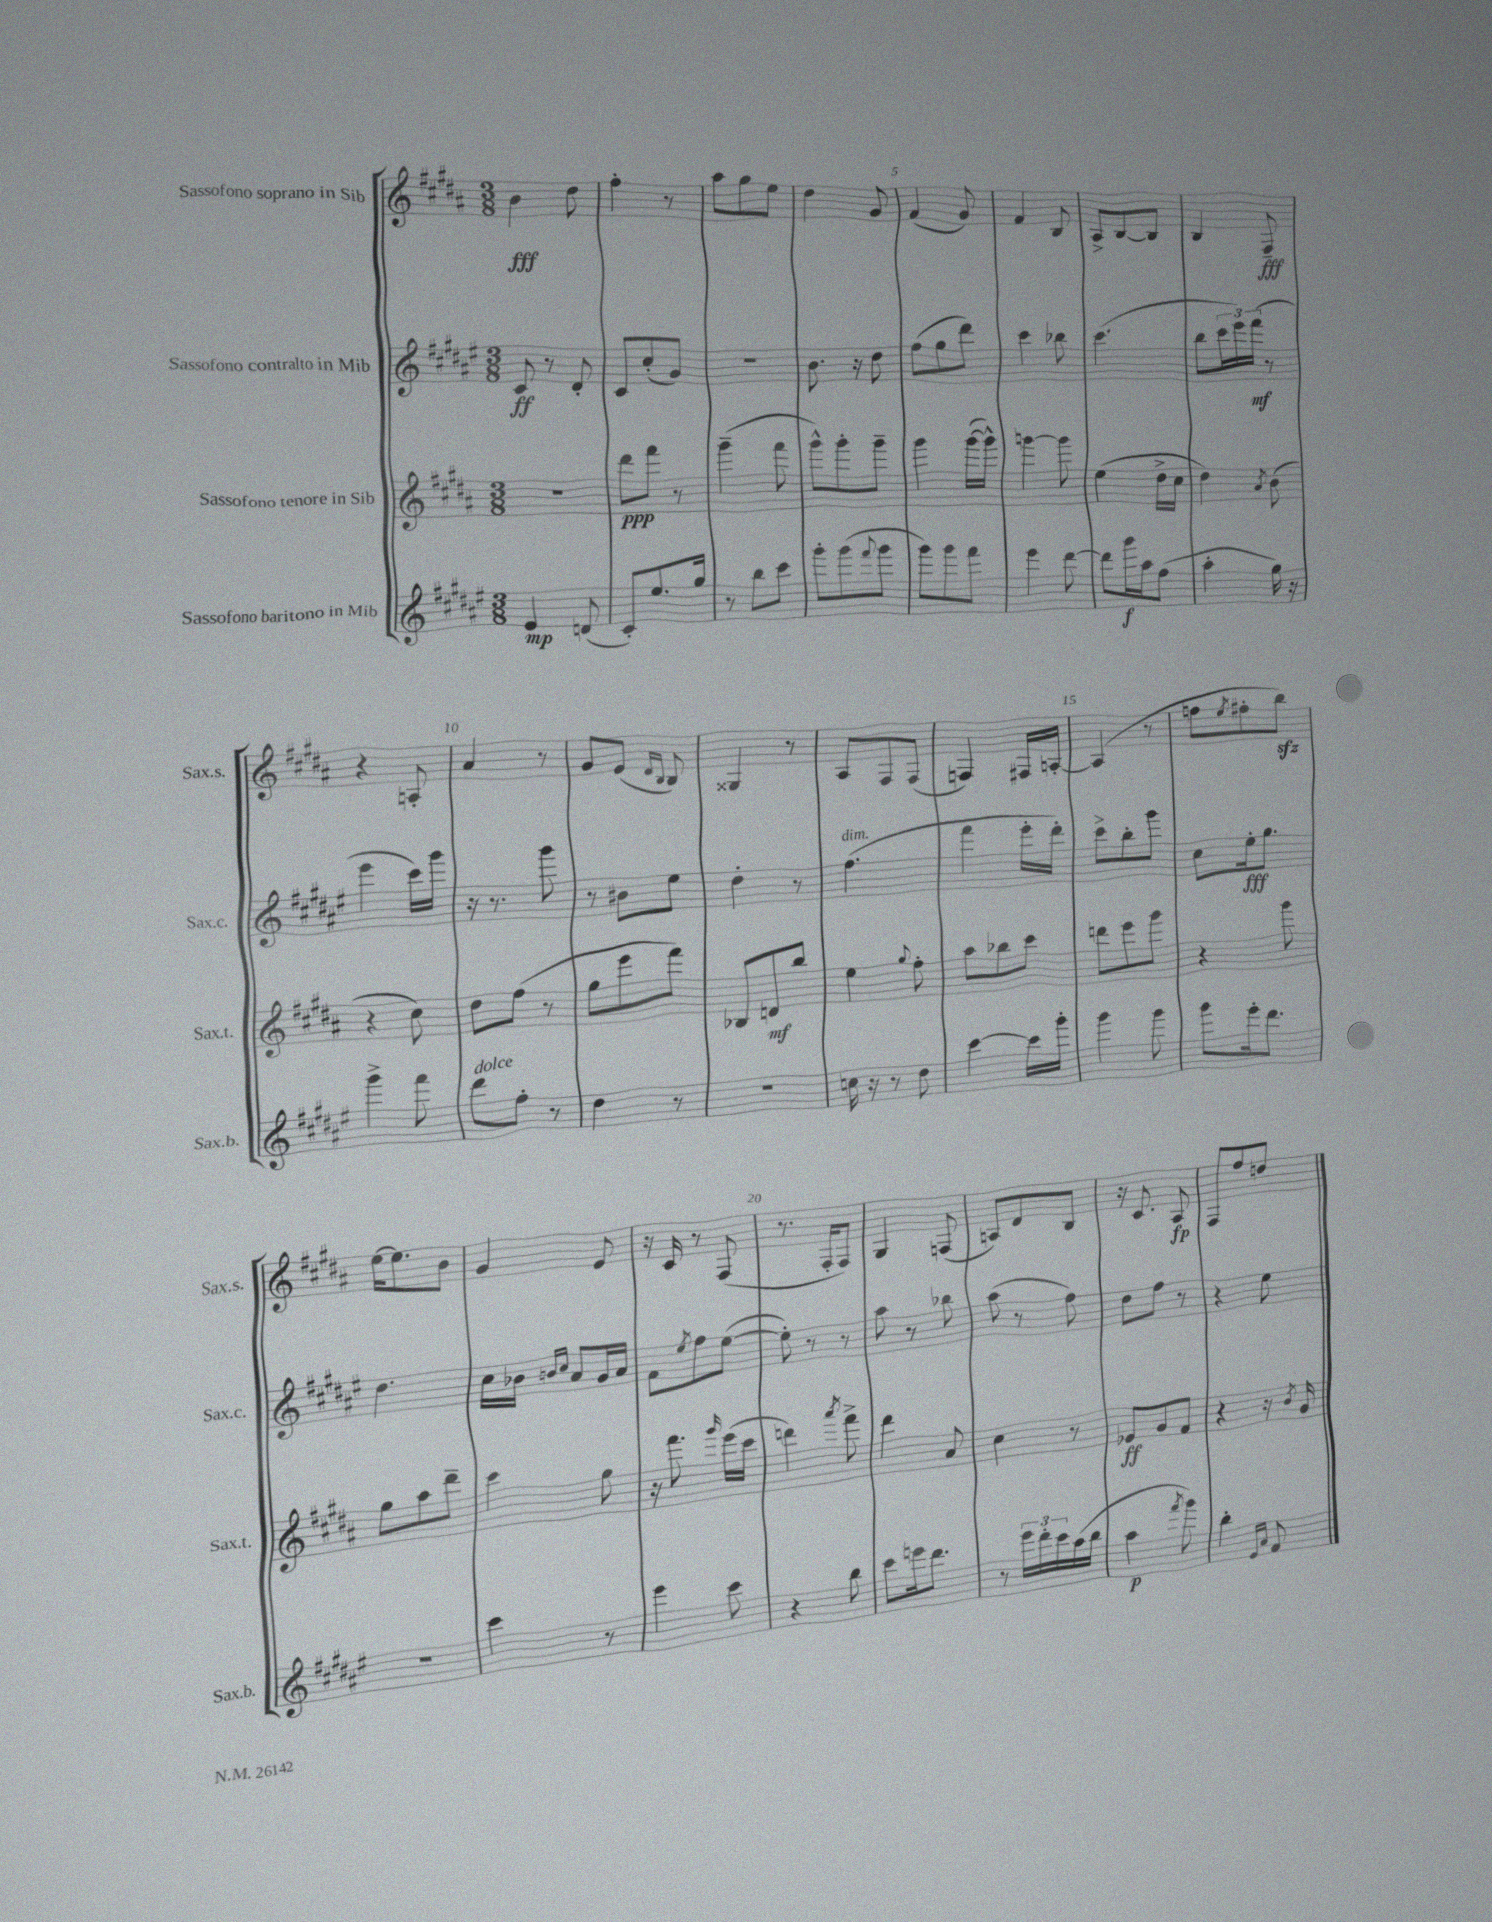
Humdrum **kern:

**kern	**dynam	**kern	**dynam	**kern	**dynam	**kern	**dynam
*part4	*part4	*part3	*part3	*part2	*part2	*part1	*part1
*staff4	*staff4	*staff3	*staff3	*staff2	*staff2	*staff1	*staff1
*I"Sassofono baritono in Mib	*	*I"Sassofono tenore in Sib	*	*I"Sassofono contralto in Mib	*	*I"Sassofono soprano in Sib	*
*I'Sax.b.	*	*I'Sax.t.	*	*I'Sax.c.	*	*I'Sax.s.	*
*clefG2	*	*clefG2	*	*clefG2	*	*clefG2	*
*k[f#c#g#d#a#e#]	*	*k[f#c#g#d#a#]	*	*k[f#c#g#d#a#e#]	*	*k[f#c#g#d#a#]	*
*M3/8	*	*M3/8	*	*M3/8	*	*M3/8	*
=1	=1	=1	=1	=1	=1	=1	=1
4e#/	mp	4.r	.	8c#/	ff	4b\	fff
.	.	.	.	8r	.	.	.
(8dn/	.	.	.	8d#'/	.	8dd#\	.
=2	=2	=2	=2	=2	=2	=2	=2
8c#'/L)	.	8ddd#\L	ppp	8c#/L	.	4ff#'\	.
8.ee#/	.	8fff#\J	.	(8cc#'/	.	.	.
.	.	8r	.	8g#/J)	.	8r	.
16gg#/Jk	.	.	.	.	.	.	.
=3	=3	=3	=3	=3	=3	=3	=3
8r	.	(4ggg#~\	.	4.r	.	8aa#\L	.
8bb\L	.	.	.	.	.	8gg#\	.
8ccc#\J	.	8fff#\	.	.	.	8ee\J	.
=4	=4	=4	=4	=4	=4	=4	=4
8ggg#'\L	.	8ggg#^^\L)	.	8.b\	.	4dd#\	.
(8ggg#\	.	8ggg#'\	.	.	.	.	.
.	.	.	.	16r	.	.	.
8qqfff#/	.	.	.	.	.	.	.
8ggg#\J	.	8ggg#~\J	.	8dd#\	.	8g#/	.
=5	=5	=5	=5	=5	=5	=5	=5
8ggg#\L)	.	4ggg#\	.	(8ff#\L	.	(4f#/	.
8ggg#\	.	.	.	8gg#\	.	.	.
8fff#\J	.	([16ggg#\LL	.	8ddd#\J)	.	8g#/)	.
.	.	16ggg#^^\JJ])	.	.	.	.	.
=6	=6	=6	=6	=6	=6	=6	=6
4eee#\	.	[4gggn\	.	4ccc#\	.	4f#/	.
[8ddd#\	.	8ggg\]	.	8bb-X\	.	8B/	.
=7	=7	=7	=7	=7	=7	=7	=7
8ddd#\L]	.	(4ee\	.	(4.ccc#\	.	8A#^/L	.
16ggg#\L	f	.	.	.	.	[8B/	.
16aa#\J	.	.	.	.	.	.	.
(8ff#\J	.	16dd#^\LL	.	.	.	8B/J]	.
.	.	16cc#\JJ	.	.	.	.	.
=8	=8	=8	=8	=8	=8	=8	=8
4aa#'\	.	4dd#\)	.	8bb\L	.	4B/	.
.	.	.	.	24ccc#\L	.	.	.
.	.	.	.	24eee#\)	.	.	.
.	.	.	.	(24fff#\JJ	mf	.	.
.	.	8qa#/	.	.	.	.	.
16gg#\)	.	(8b\	.	8r	.	8F#~/	fff
16r	.	.	.	.	.	.	.
!!LO:LB:g=z
=9	=9	=9	=9	=9	=9	=9	=9
4ggg#^\	.	4r	.	4eee#\	.	4r	.
8fff#\	.	8cc#\)	.	16ccc#\LL)	.	8An'/	.
.	.	.	.	16ggg#\JJ	.	.	.
=10	=10	=10	=10	=10	=10	=10	=10
!LO:TX:a:i:t=dolce	!	!	!	!	!	!	!
8ddd#\L	.	8dd#\L	.	16r	.	4a#/	.
.	.	.	.	8.r	.	.	.
8ff#'\J	.	(8ff#\J	.	.	.	.	.
8r	.	8r	.	8ggg#\	.	8r	.
=11	=11	=11	=11	=11	=11	=11	=11
4dd#\	.	8gg#\L	.	8r	.	8g#/L	.
.	.	8eee\	.	8b#X\L	.	(8e/J	.
.	.	.	.	.	.	16qqd#/LL	.
.	.	.	.	.	.	16qqB/JJ	.
8r	.	8fff#\J)	.	8ee#\J	.	8B/)	.
=12	=12	=12	=12	=12	=12	=12	=12
4.r	.	8B-X/L	.	4dd#'\	.	4G##X/	.
.	.	8dn/	mf	.	.	.	.
.	.	8bb/J	.	8r	.	8r	.
=13	=13	=13	=13	=13	=13	=13	=13
!	!	!	!	!LO:TX:a:i:t=dim.	!	!	!
16ccn\	.	4ee\	.	(4.ff#\	.	8A#/L	.
16r	.	.	.	.	.	.	.
8r	.	.	.	.	.	8F#/	.
.	.	8qqgg#/	.	.	.	.	.
8dd#\	.	8ff#'\	.	.	.	(8F#/J	.
=14	=14	=14	=14	=14	=14	=14	=14
[4ccc#\	.	8aa#\L	.	4fff#\	.	4Fn/)	.
.	.	8bb-X\	.	.	.	.	.
16ccc#\LL]	.	8ccc#\J	.	16eee#'\LL	.	16F#X/LL	.
16ggg#'\JJ	.	.	.	16ddd#'\JJ)	.	[16An'/JJ	.
=15	=15	=15	=15	=15	=15	=15	=15
4ggg#\	.	8dddn\L	.	8ccc#^\L	.	(4A/]	.
.	.	8eee\	.	8bb'\	.	.	.
8ggg#\	.	8ggg#\J	.	8ggg#\J	.	8r	.
=16	=16	=16	=16	=16	=16	=16	=16
8ggg#\L	.	4r	.	8cc#\L	.	8ffn\L	.
.	.	.	.	.	.	8qee/	.
16eee#'\k	.	.	.	16ee#'\k	fff	8ff#X'\	.
8.ddd#\J	.	.	.	8.gg#\J	.	.	.
.	.	8ggg#\	.	.	.	8bbzz\J)	.
!!LO:LB:g=z
=17	=17	=17	=17	=17	=17	=17	=17
4.r	.	8gg#\L	.	4.dd#\	.	[16ee\KL	.
.	.	.	.	.	.	8.ee\]	.
.	.	8aa#\	.	.	.	.	.
.	.	8ddd#~\J	.	.	.	8b\J	.
=18	=18	=18	=18	=18	=18	=18	=18
4ccc#\	.	4ccc#\	.	16cc#\LL	.	4g#/	.
.	.	.	.	16b-X\JJ	.	.	.
.	.	.	.	16qqbn/LL	.	.	.
.	.	.	.	16qqcc#/JJ	.	.	.
.	.	.	.	8a#/L	.	.	.
8r	.	8gg#\	.	16g#/L	.	8e/	.
.	.	.	.	16a#/JJ	.	.	.
=19	=19	=19	=19	=19	=19	=19	=19
4eee#\	.	16r	.	8f#\L	.	16r	.
.	.	8.fff#\	.	.	.	16c#/	.
.	.	.	.	8qee#/	.	.	.
.	.	.	.	8ff#\	.	8r	.
.	.	16qqggg#/	.	.	.	.	.
8ccc#\	.	(16eee\LL	.	([8ee#\J	.	(8F#/	.
.	.	16ccc#\JJ	.	.	.	.	.
=20	=20	=20	=20	=20	=20	=20	=20
4r	.	4dddn\)	.	8ee#'\])	.	8.r	.
.	.	.	.	8r	.	.	.
.	.	.	.	.	.	16F#'/KL	.
.	.	8qaaa#/	.	.	.	.	.
8bb\	.	8fff#^\	.	8r	.	8F#/J)	.
=21	=21	=21	=21	=21	=21	=21	=21
8ccc#\L	.	4ddd#\	.	8aa#\	.	4G#/	.
16eeen\k	.	.	.	8r	.	.	.
8.ddd#\J	.	.	.	.	.	.	.
.	.	8a#/	.	8bb-X\	.	(8Fn/	.
=22	=22	=22	=22	=22	=22	=22	=22
8r	.	4cc#\	.	(8aa#\	.	8An/L)	.
24eee#\LL	.	.	.	8r	.	8d#/	.
24ddd#'\	.	.	.	.	.	.	.
24ccc#\	.	.	.	.	.	.	.
(16aa#\	.	8r	.	8ff#\)	.	8B/J	.
16bb\JJ	.	.	.	.	.	.	.
=23	=23	=23	=23	=23	=23	=23	=23
4aa#\	p	8e-X/L	ff	8dd#\L	.	16r	.
.	.	.	.	.	.	8.c#/	.
.	.	8g#/	.	8ff#\J	.	.	.
8qfff#/	.	.	.	.	.	.	.
8ggg#\)	.	8f#/J	.	8r	.	8A#/	fp
=24	=24	=24	=24	=24	=24	=24	=24
4bb'\	.	4r	.	4r	.	8F#/L	.
.	.	.	.	.	.	8ff#/	.
16qqe#/LL	.	.	.	.	.	.	.
16qqa#/JJ	.	.	.	.	.	.	.
8f#/	.	16r	.	8ee#\	.	8ddn/J	.
.	.	8qb/	.	.	.	.	.
.	.	16g#/	.	.	.	.	.
==	==	==	==	==	==	==	==
*-	*-	*-	*-	*-	*-	*-	*-
